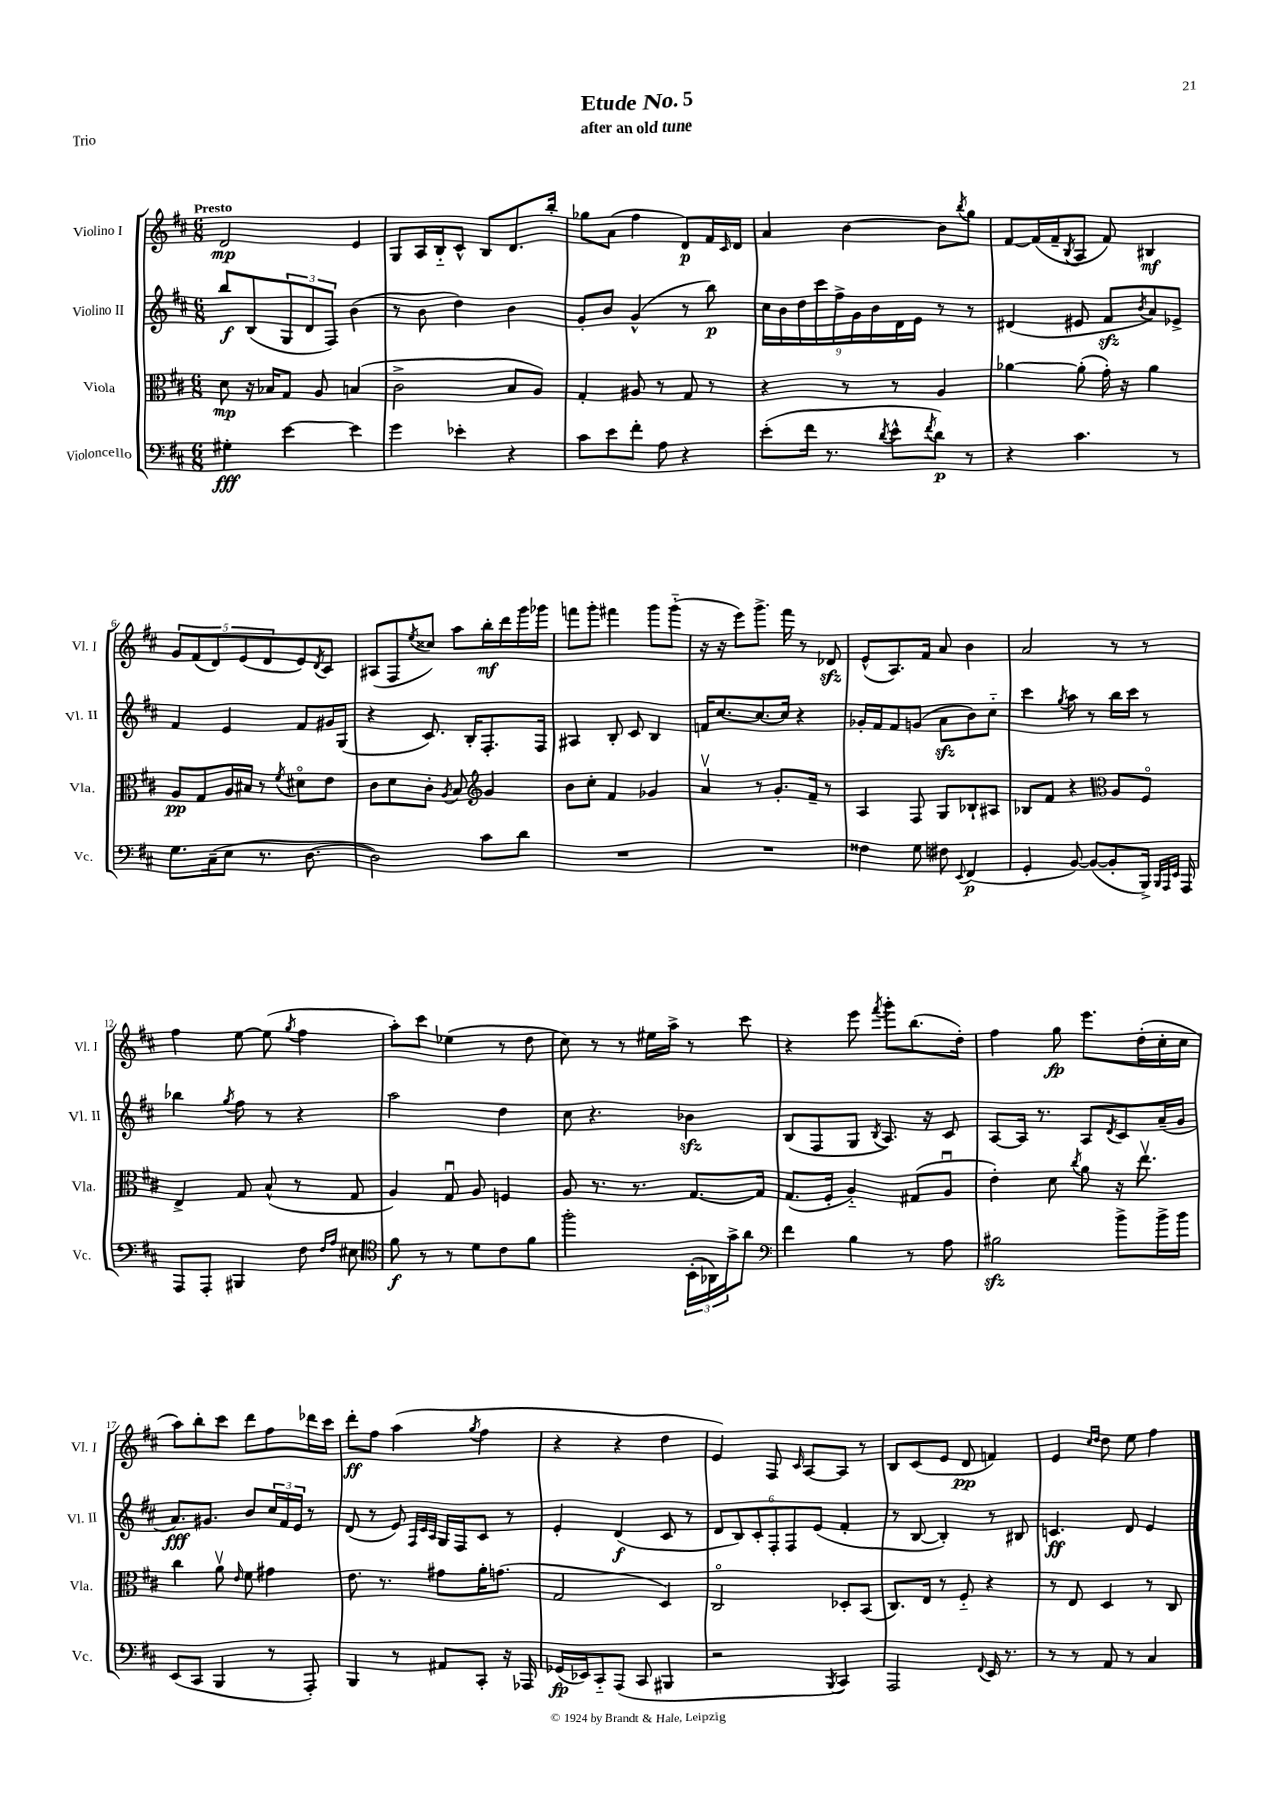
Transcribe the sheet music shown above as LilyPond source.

\header { title = "Etude No. 5" subtitle = "after an old tune" piece = "Trio" }
<<
\new StaffGroup <<
\new Staff = "s0" \with { instrumentName = "Violino I" shortInstrumentName = "Vl. I" } {
    \clef treble \key d \major \numericTimeSignature \time 6/8 \tempo "Presto"
    d'2\mp e'4 |
    g8 a16 b16-_ cis'8-^ b8 d'8. b''16-. |
    ges''8 a'8( fis''4 d'8\p) fis'16 \grace { cis'16 } d'16 |
    a'4 b'4~ b'8 \acciaccatura { b''8 } g''8 |
    fis'8~ fis'16( fis'16-- \acciaccatura { b8 } a8 fis'8) bis4\mf |
    \tuplet 5/4 { g'8 fis'8( d'8) e'8( d'8 } e'8) \acciaccatura { d'8 } cis'8 |
    ais8( fis8 \acciaccatura { e''8 } cisis''8) a''8 b''16-.\mf d'''16 g'''16 ges'''16 |
    f'''8 g'''8-. fis'''4 g'''8 g'''8-_( |
    r16 r16 e'''8) g'''8.-> fis'''16 r8 des'8\sfz |
    e'8-^( a8.) fis'16 a'8 b'4 |
    a'2 r8 r8 |
    fis''4 e''8~ e''8( \acciaccatura { g''8 } fis''4 |
    a''8-.) cis'''8 ees''4( r8 d''8 |
    cis''8) r8 r8 eis''16 a''16-> r8 cis'''8 |
    r4 e'''8 \acciaccatura { fis'''8 } g'''8-. b''8.( d''16-.) |
    fis''4 g''8\fp e'''8. d''16-.( cis''16-. cis''16 |
    a''8) b''8-. cis'''8 d'''8 fis''8 des'''16 cis'''16 |
    d'''8-.\ff fis''8 a''4( \acciaccatura { g''8 } fis''4 |
    r4 r4 d''4 |
    e'4) fis8 \grace { cis'16 } a8~ a8 r8 |
    b8 cis'8( e'8 d'8\pp f'4) |
    e'4 \grace { cis''16 d''16 } d''8 e''8 fis''4 \bar "|." |
}
\new Staff = "s1" \with { instrumentName = "Violino II" shortInstrumentName = "Vl. II" } {
    \clef treble \key d \major \numericTimeSignature \time 6/8
    b''8\f b8( \tuplet 3/2 { g8 d'8 fis8) } b'4( |
    r8 b'8 d''4) b'4 |
    g'8-. b'8 g'4-^( r8 b''8\p) |
    \tuplet 9/8 { cis''16 b'16 d''16 cis'''16 fis''16-> g'16 b'16 d'16 e'16 } r8 r8 |
    dis'4( eis'8 fis'8\sfz \acciaccatura { b'8 } a'8) ees'8-> |
    fis'4 e'4 fis'8 gis'16 g16( |
    r4 cis'8.) b16-. fis8.-. fis16 |
    ais4 b8-. cis'8 b4 |
    f'16 cis''8.~ cis''8.~ cis''16 r4 |
    ges'16-. fis'16 fis'8 g'8( a'8\sfz b'8) cis''8-_ |
    cis'''4 \acciaccatura { g''8 } a''8 r8 b''16 cis'''16 r8 |
    bes''4 \acciaccatura { g''8 } fis''8 r8 r4 |
    a''2 d''4 |
    cis''8 r4. bes'4\sfz |
    b8( fis8 g8 \acciaccatura { b8 } a8.) r16 cis'8 |
    a8~ a16 r8. a8 \acciaccatura { d'8 } cis'8 a'16--( g'16 |
    a'8.\fff) gis'8. b'8 \tuplet 3/2 { cis''16 fis'16 e'16 } r8 |
    d'8( r8 e'8) \grace { fis32 cis'32 a32 } g16 fis16 cis'8 r8 |
    e'4-. d'4\f( cis'8 r8 |
    \tuplet 6/4 { d'8 b8) cis'8-. fis8-. fis8 e'8( } fis'4-. |
    r8 b8~ b4-.) r8 bis8 |
    c'4.\ff d'8 e'4 \bar "|." |
}
\new Staff = "s2" \with { instrumentName = "Viola" shortInstrumentName = "Vla." } {
    \clef alto \key d \major \numericTimeSignature \time 6/8
    d'8\mp r16 bes16 g8 a8 b4( |
    cis'2-> b8 a8) |
    g4-. ais8 r8 g8 r8 |
    r4 r8 r8 a4 |
    aes'4~ aes'8-.( g'16-.) r16 aes'4 |
    a8\pp g8 a16 bis16 r8 \acciaccatura { fis'8 } dis'8\flageolet e'8 |
    cis'8 d'8 cis'8-. \acciaccatura { a8 } b8 \clef treble g'4 |
    b'8 cis''8-. fis'4 ges'4 |
    a'4\upbow r8 g'8.-. fis'16-- r8 |
    a4 fis8 g8 bes8-! ais8 |
    bes8 fis'8 r4 \clef alto a8 fis8\flageolet |
    e4-> g8 b8-^( r8 g8 |
    a4) g8\downbow a8 f4 |
    a8 r8. r8. g8.~ g16 |
    g8.( fis16-. a4-_) gis8( a8\downbow |
    e'4-.) d'8 \acciaccatura { cis''8 } a'8 r16 e''8.\upbow |
    cis''4 a'8\upbow \grace { e'16 } fis'8 gis'4 |
    e'8. r8. gis'8 a'16-. g'8.( |
    g2 d4) |
    cis2\flageolet des8-. b,8( |
    cis8.) e16 r8 fis8-_ r4 |
    r8 e8 d4 r8 cis8 \bar "|." |
}
\new Staff = "s3" \with { instrumentName = "Violoncello" shortInstrumentName = "Vc." } {
    \clef bass \key d \major \numericTimeSignature \time 6/8
    gis4-.\fff e'4~ e'4 |
    g'4 ees'4-. r4 |
    cis'8 e'8 fis'8-. a8 r4 |
    e'8-.( fis'16 r8. \acciaccatura { d'8 } e'8-^ \acciaccatura { fis'8 } d'8\p) r8 |
    r4 cis'4. r8 |
    g8. cis16--( e8 r8. d8.~ |
    d2) cis'8 d'8 |
    R2. |
    R2. |
    fisis4 g8 fis8 \appoggiatura { e,8 } fis,4\p( |
    g,4-. b,8~) b,8~( b,8-. b,,16->) \grace { b,,32 a,,32 e,32 } a,,16 |
    a,,8 a,,8-. bis,,4 fis8 \grace { fis16 a16 } eis8 |
    \clef tenor fis'8\f r8 r8 d'8 cis'8 fis'8 |
    fis''2-. \tuplet 3/2 { b,16-.( aes,16) g'16-> } a'8 |
    \clef bass fis'4 b4 r8 a8 |
    bis2\sfz b'8-> b'16-> b'16 |
    e,8( cis,8 b,,4 r8 a,,8-.) |
    b,,4 r8 ais,8 cis,8-. r16 aes,,16 |
    ges,16\fp( ees,16) cis,8-_ a,,8( cis,8 bis,,4 |
    r2 \acciaccatura { b,,8 } cis,4) |
    a,,2 \appoggiatura { fis,8 } e,16 r8. |
    r8 r8 a,8 r8 cis4 \bar "|." |
}
>>
>>
